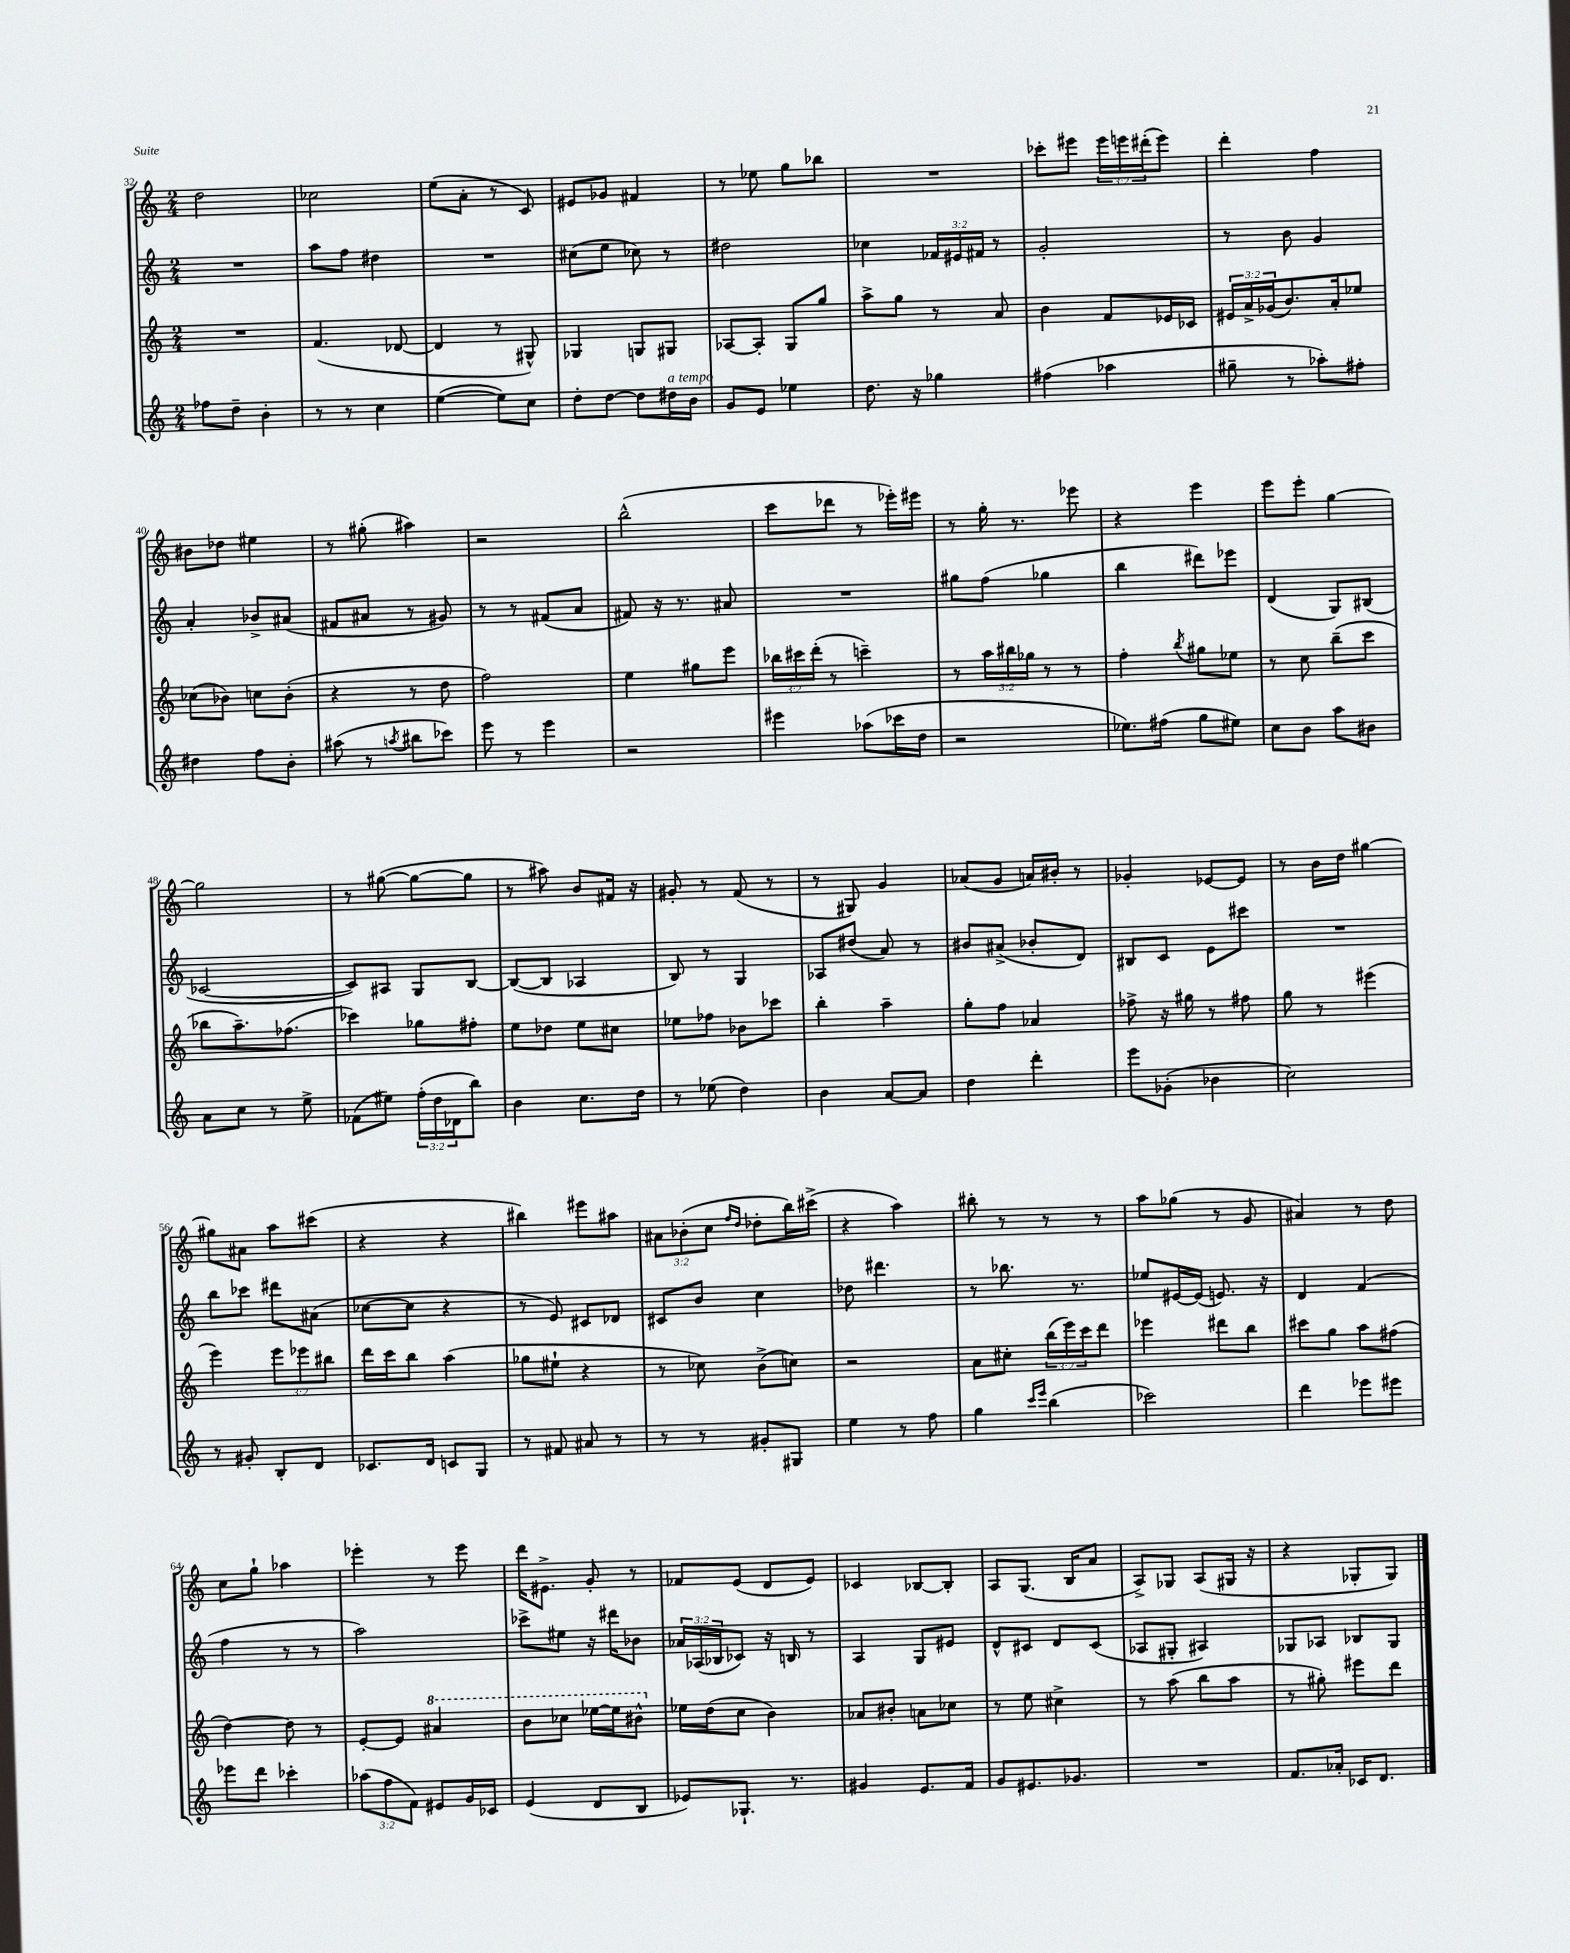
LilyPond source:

<<
\new StaffGroup <<
\new Staff = "s0" {
    \clef treble \key c \major \numericTimeSignature \time 2/4 \override Staff.TupletNumber.text = #tuplet-number::calc-fraction-text
    d''2 |
    ces''2 |
    e''8( a'8-. r8 c'8) |
    eis'8 ges'8 fis'4 |
    r8 ees''8 g''8 bes''8 |
    R2 |
    ces'''8-. eis'''8 \tuplet 3/2 { eis'''16 e'''16 dis'''16-.( } e'''8) |
    d'''4-. f''4 |
    bis'8 des''8 eis''4 |
    r8 gis''8-.( ais''4) |
    r2 |
    b''2-^( |
    c'''8 des'''8 r8 ees'''16-.) eis'''16 |
    r8 g''16-. r8. ees'''8 |
    r4 e'''4 |
    e'''8 e'''8-. g''4~ |
    g''2 |
    r8 gis''8~( gis''8~ gis''8 |
    r8 ais''8) b'8 fis'16 r16 |
    gis'8-. r8 f'8( r8 |
    r8 gis8) g'4 |
    aes'8( g'8 a'16) bis'16-. r8 |
    ges'4-. ees'8~ ees'8 |
    r8 b'16 d''16 gis''4~ |
    gis''8 ais'8 a''8 cis'''8( |
    r4 r4 |
    bis''4) eis'''8 ais''8 |
    \tuplet 3/2 { ais'8 bes'8-.( c''8 } \grace { f''16 d''16 } des''8-. b''16) cis'''16->( |
    r4 a''4) |
    bis''8-. r8 r8 r8 |
    a''8 ges''8( r8 g'8 |
    ais'4) r8 d''8 |
    c''8 g''8-! aes''4 |
    ees'''4-. r8 ees'''8 |
    d'''16 eis'8.-> g'8-. r8 |
    fes'8 e'8( d'8 e'8) |
    ces'4 bes8~ bes8-. |
    a8 g8.( b16 a'8 |
    a8->) ges8 a8( gis16 r16 |
    r4 ges8-. ges8) \bar "|." |
}
\new Staff = "s1" {
    \clef treble \key c \major \numericTimeSignature \time 2/4 \override Staff.TupletNumber.text = #tuplet-number::calc-fraction-text
    R2 |
    a''8 f''8 dis''4 |
    R2 |
    cis''8( e''8 ces''8) r8 |
    dis''2 |
    ces''4 \tuplet 3/2 { fes'16 eis'16 fis'16 } r8 |
    g'2-. |
    r8 b'8 g'4 |
    a'4-. bes'8-> ais'8( |
    fis'8 ais'8 r8 gis'8) |
    r8 r8 fis'8( a'8 |
    fis'8) r16 r8. ais'8 |
    R2 |
    gis''8 f''8( ges''4 |
    b''4 dis'''8) ees'''8 |
    d'4( g8) bis8( |
    ces'2~ |
    ces'8) ais8 g8 b8~ |
    b8~( b8 aes4 |
    b8) r8 g4 |
    aes8 dis''8( a'8) r8 |
    bis'8 ais'8->( bes'8-. d'8) |
    bis8 c'8 e'8 cis'''8 |
    R2 |
    b''8 ces'''8 dis'''8 ais'8( |
    ces''8~ ces''8 r4 |
    r8 e'8) cis'8 des'8 |
    cis'8 b'8 c''4 |
    des''8 dis'''4. |
    r8 bes''8. r8. |
    ees''8 eis'16~ eis'16( e'8.) r16 |
    d'4 f'4( |
    f''4 r8 r8 |
    a''2) |
    ces'''8-> eis''8 r16 dis'''16 bes'8 |
    \tuplet 3/2 { aes'16 aes16( bes16 } ces'8) r16 b16 r8 |
    a4 g8 eis'8 |
    d'8-^ cis'8 d'8 cis'8( |
    aes8 gis8-. ais4) |
    ges8 aes8 bes8 ges8 \bar "|." |
}
\new Staff = "s2" {
    \clef treble \key c \major \numericTimeSignature \time 2/4 \override Staff.TupletNumber.text = #tuplet-number::calc-fraction-text
    R2 |
    f'4.( des'8~ |
    des'4 r8 gis8-^) |
    ges4 g8 gis8 |
    aes8~ aes8-. g8 g''8 |
    a''8-> g''8 r8 a'8 |
    b'4 f'8 ees'16 ces'16 |
    \tuplet 3/2 { eis'16 a'16-> ges'16( } b'8.) a'16-. ees''8 |
    ces''8( bes'8) c''8 bes'8-.( |
    r4 r8 d''8 |
    f''2) |
    e''4 gis''8 e'''8 |
    \tuplet 3/2 { bes''16 cis'''16 d'''16-.( } r8 c'''4--) |
    r8 \tuplet 3/2 { a''16 bis''16 ges''16 } r8 r8 |
    f''4-. \acciaccatura { b''8 } gis''8 ees''8 |
    r8 c''8 b''8--( c'''8 |
    bes''8 a''8.--) fes''8.( |
    ces'''4) ges''8 fis''8-. |
    e''8 des''8 e''8 cis''8 |
    ees''8 fes''8 bes'8 ces'''8 |
    b''4-. a''4-- |
    g''8-. f''8 aes'4 |
    fes''8-> r16 gis''16 r8 fis''8 |
    g''8 r8 eis'''4( |
    e'''4) \tuplet 3/2 { e'''8 ees'''8 bis''8 } |
    d'''16 c'''16 b''8 a''4( |
    ges''8 eis''8-! r4 |
    r8 ces''8) b'8->( c''8) |
    r2 |
    a'8 cis''8-. \tuplet 3/2 { b''16( e'''16) c'''16 } d'''8 |
    ees'''4 dis'''8 b''8 |
    cis'''8 g''8 a''8 fis''8( |
    d''4~) d''8 r8 |
    e'8~-. e'8 \ottava #1 ais''4 |
    b''8 ces'''8 ees'''16~ ees'''16 bis''8-^ \ottava #0 |
    ees''16 d''16( c''8 b'4) |
    aes'8 bis'8-. a'8 ces''8 |
    r8 e''8 cis''4-> |
    r8 a''8( b''8 a''8 |
    r8 gis''8-.) eis'''8 d'''8 \bar "|." |
}
\new Staff = "s3" {
    \clef treble \key c \major \numericTimeSignature \time 2/4 \override Staff.TupletNumber.text = #tuplet-number::calc-fraction-text
    fes''8 d''8-- b'4-. |
    r8 r8 c''4 |
    e''4~( e''8) c''8 |
    d''8-. d''8~ d''8 dis''16^\markup { \italic "a tempo" } b'16 |
    g'8 e'8 ees''4 |
    d''8. r16 ges''4 |
    fis''4( aes''4 |
    gis''8-- r8 aes''8-.) fis''8-. |
    dis''4 f''8 b'8-. |
    ais''8( r8 \acciaccatura { a''8 } bis''8 ces'''8) |
    e'''8 r8 e'''4 |
    r2 |
    eis'''4 aes''8( ces'''16 d''16 |
    r2 |
    ees''8.) fis''16( g''8 eis''8) |
    c''8 b'8 a''8 bis'8 |
    a'8 c''8 r8 e''8-> |
    fes'8( eis''8) \tuplet 3/2 { f''16-.( d''16 des'16 } b''8) |
    b'4 c''8. d''16 |
    r8 ees''8( d''4) |
    b'4 a'8~ a'8 |
    d''4 d'''4-. |
    e'''8 ges'8-.( bes'4 |
    c''2) |
    r8 gis'8-. b8-. d'8 |
    ces'8. d'16 c'8 g8 |
    r8 fis'8 ais'8 r8 |
    r8 r8 gis'8-. gis8 |
    e''4 r8 f''8 |
    g''4 \grace { c'''16 e'''16 } b''4( |
    ces'''2) |
    d'''4 ees'''8 eis'''8 |
    ees'''8 d'''8 ces'''4-. |
    \tuplet 3/2 { aes''8( f''8 f'8) } eis'8 g'16 ces'16 |
    e'4( d'8 b8 |
    ees'8) ges8.-! r8. |
    gis'4 e'8. f'16 |
    g'8 eis'8. ges'8. |
    R2 |
    f'8. aes'16-. ces'16 d'8. \bar "|." |
}
>>
>>
\layout { \context { \Score currentBarNumber = #32 } }
